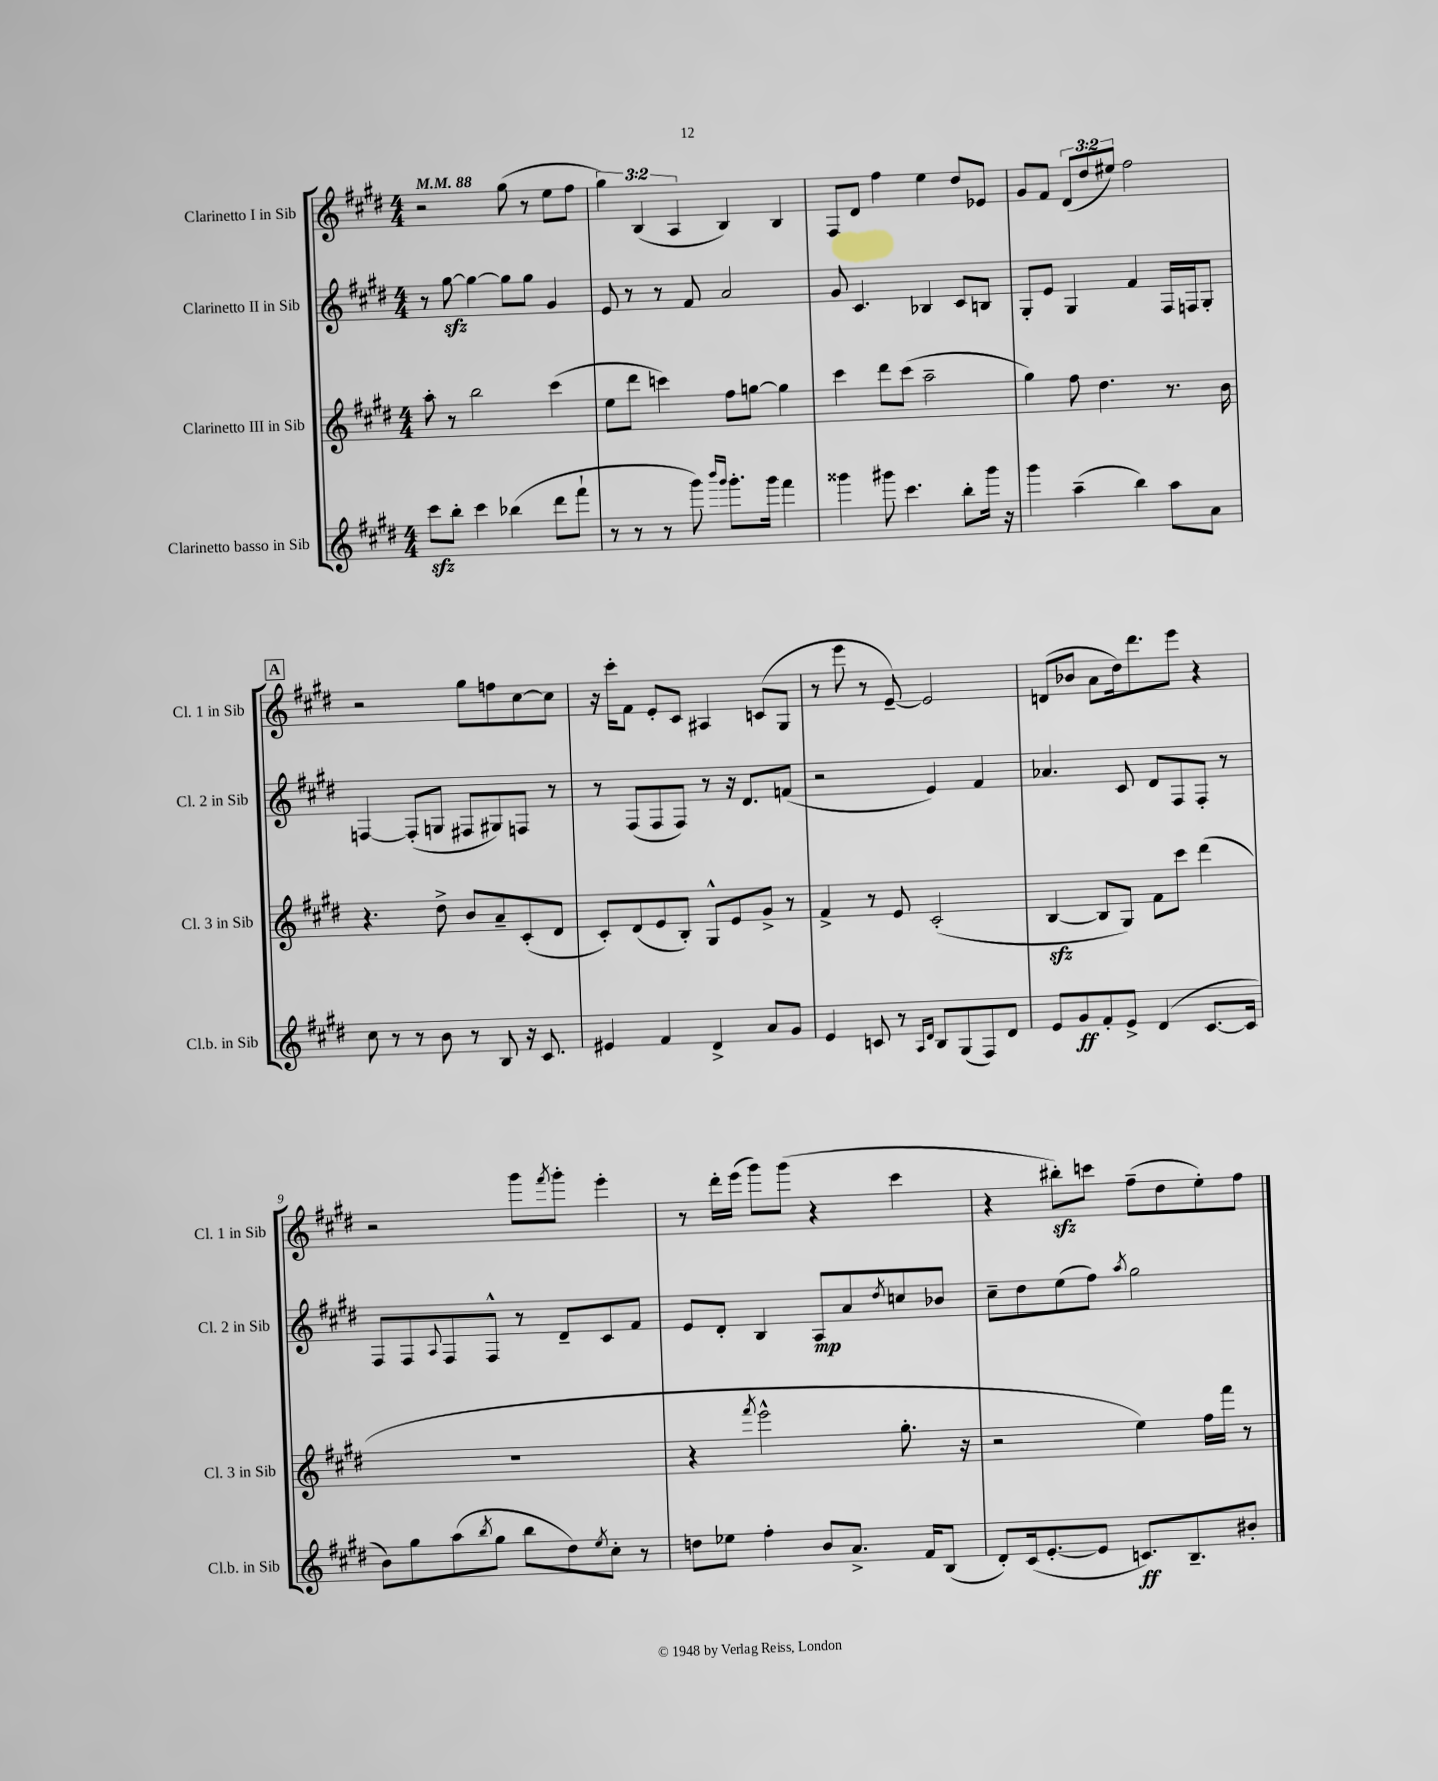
<<
\new StaffGroup <<
\new Staff = "s0" \with { instrumentName = "Clarinetto I in Sib" shortInstrumentName = "Cl. 1 in Sib" } {
    \clef treble \key e \major \numericTimeSignature \time 4/4 \override Staff.TupletNumber.text = #tuplet-number::calc-fraction-text \tempo 4 = 88
    r2 gis''8( r8 e''8 fis''8 |
    \tuplet 3/2 { gis''4) b4( a4 } b4) b4 |
    fis8 dis'8 fis''4 e''4 dis''8 ees'8 |
    gis'8 fis'8 \tuplet 3/2 { dis'8( dis''8 eis''8) } fis''2 |
    \mark \markup { \box "A" } r2 gis''8 f''8 cis''8~ cis''8 |
    r16 cis'''16-. fis'8 e'8-. cis'8 ais4 c'8( gis8 |
    r8 e'''8 r8 e'8~--) e'2 |
    d'8( bes'8 a'8 dis''16) dis'''8. e'''8 r4 |
    r2 gis'''8 \acciaccatura { fis'''8 } gis'''8-. e'''4-. |
    r8 dis'''16-. e'''16( gis'''8) gis'''8( r4 cis'''4 |
    r4 bis''8-.\sfz) c'''8 fis''8--( dis''8 e''8-.) fis''8 \bar "|." |
}
\new Staff = "s1" \with { instrumentName = "Clarinetto II in Sib" shortInstrumentName = "Cl. 2 in Sib" } {
    \clef treble \key e \major \numericTimeSignature \time 4/4
    r8 gis''8~\sfz gis''4~ gis''8 gis''8 gis'4 |
    e'8 r8 r8 fis'8 a'2 |
    gis'8 cis'4. bes4 cis'8 b8 |
    gis8-. e'8 gis4 fis'4 fis16 f16 gis8-. |
    \mark \markup { \box "A" } f4~ f8-.( g8 fis8 gis8) f8 r8 |
    r8 fis8( fis8 fis8) r8 r16 dis'8. f'8( |
    r2 e'4) fis'4 |
    aes'4. cis'8 dis'8 fis8 fis8-. r8 |
    fis8 fis8 \appoggiatura { a8 } fis8 fis8-^ r8 dis'8-- cis'8 fis'8 |
    e'8 dis'8-. b4 a8\mp a'8 \acciaccatura { dis''8 } c''8 bes'8 |
    cis''8-- dis''8 e''8( fis''8) \acciaccatura { a''8 } gis''2 \bar "|." |
}
\new Staff = "s2" \with { instrumentName = "Clarinetto III in Sib" shortInstrumentName = "Cl. 3 in Sib" } {
    \clef treble \key e \major \numericTimeSignature \time 4/4
    a''8-. r8 b''2 cis'''4( |
    e''8 dis'''8 c'''4) fis''8 g''8~ g''4 |
    cis'''4 dis'''8 cis'''8( a''2-- |
    gis''4) fis''8 dis''4. r8. b'16 |
    \mark \markup { \box "A" } r4. dis''8-> b'8 a'8-- cis'8-.( dis'8 |
    cis'8-.) dis'8( e'8 b8-.) gis8-^ e'8 gis'8-> r8 |
    fis'4-> r8 e'8 cis'2-.( |
    b4~\sfz b8 gis8) fis'8 cis'''8 dis'''4( |
    R1 |
    r4 \acciaccatura { fis'''8 } e'''2-^ gis''8.-. r16 |
    r2 e''4) fis''16 fis'''16 r8 \bar "|." |
}
\new Staff = "s3" \with { instrumentName = "Clarinetto basso in Sib" shortInstrumentName = "Cl.b. in Sib" } {
    \clef treble \key e \major \numericTimeSignature \time 4/4
    cis'''8\sfz b''8-. cis'''4 bes''4( dis'''8 fis'''8-! |
    r8 r8 r8 gis'''8) \grace { b'''16 gis'''16 } gis'''8.-. gis'''16 fis'''4 |
    gisis'''4 gis'''8 cis'''4. b''8-. gis'''16 r16 |
    gis'''4 a''4--( b''4) a''8 a'8 |
    \mark \markup { \box "A" } cis''8 r8 r8 b'8 r8 b8 r16 cis'8. |
    eis'4 fis'4 dis'4-> a'8 gis'8 |
    e'4 c'8 r8 \grace { a16 dis'16 } b8 gis8( fis8) dis'8 |
    e'8 gis'8\ff fis'8-. e'8-> dis'4( cis'8.~ cis'16 |
    b'8) gis''8 a''8( \acciaccatura { b''8 } gis''8 b''8 dis''8) \acciaccatura { e''8 } cis''8-. r8 |
    d''8 ees''8 fis''4-. b'8 a'8.-> fis'16 b8( |
    dis'8-.) cis'16( e'8.~-. e'8 c'8.\ff) b8.-- bis'8-. \bar "|." |
}
>>
>>
